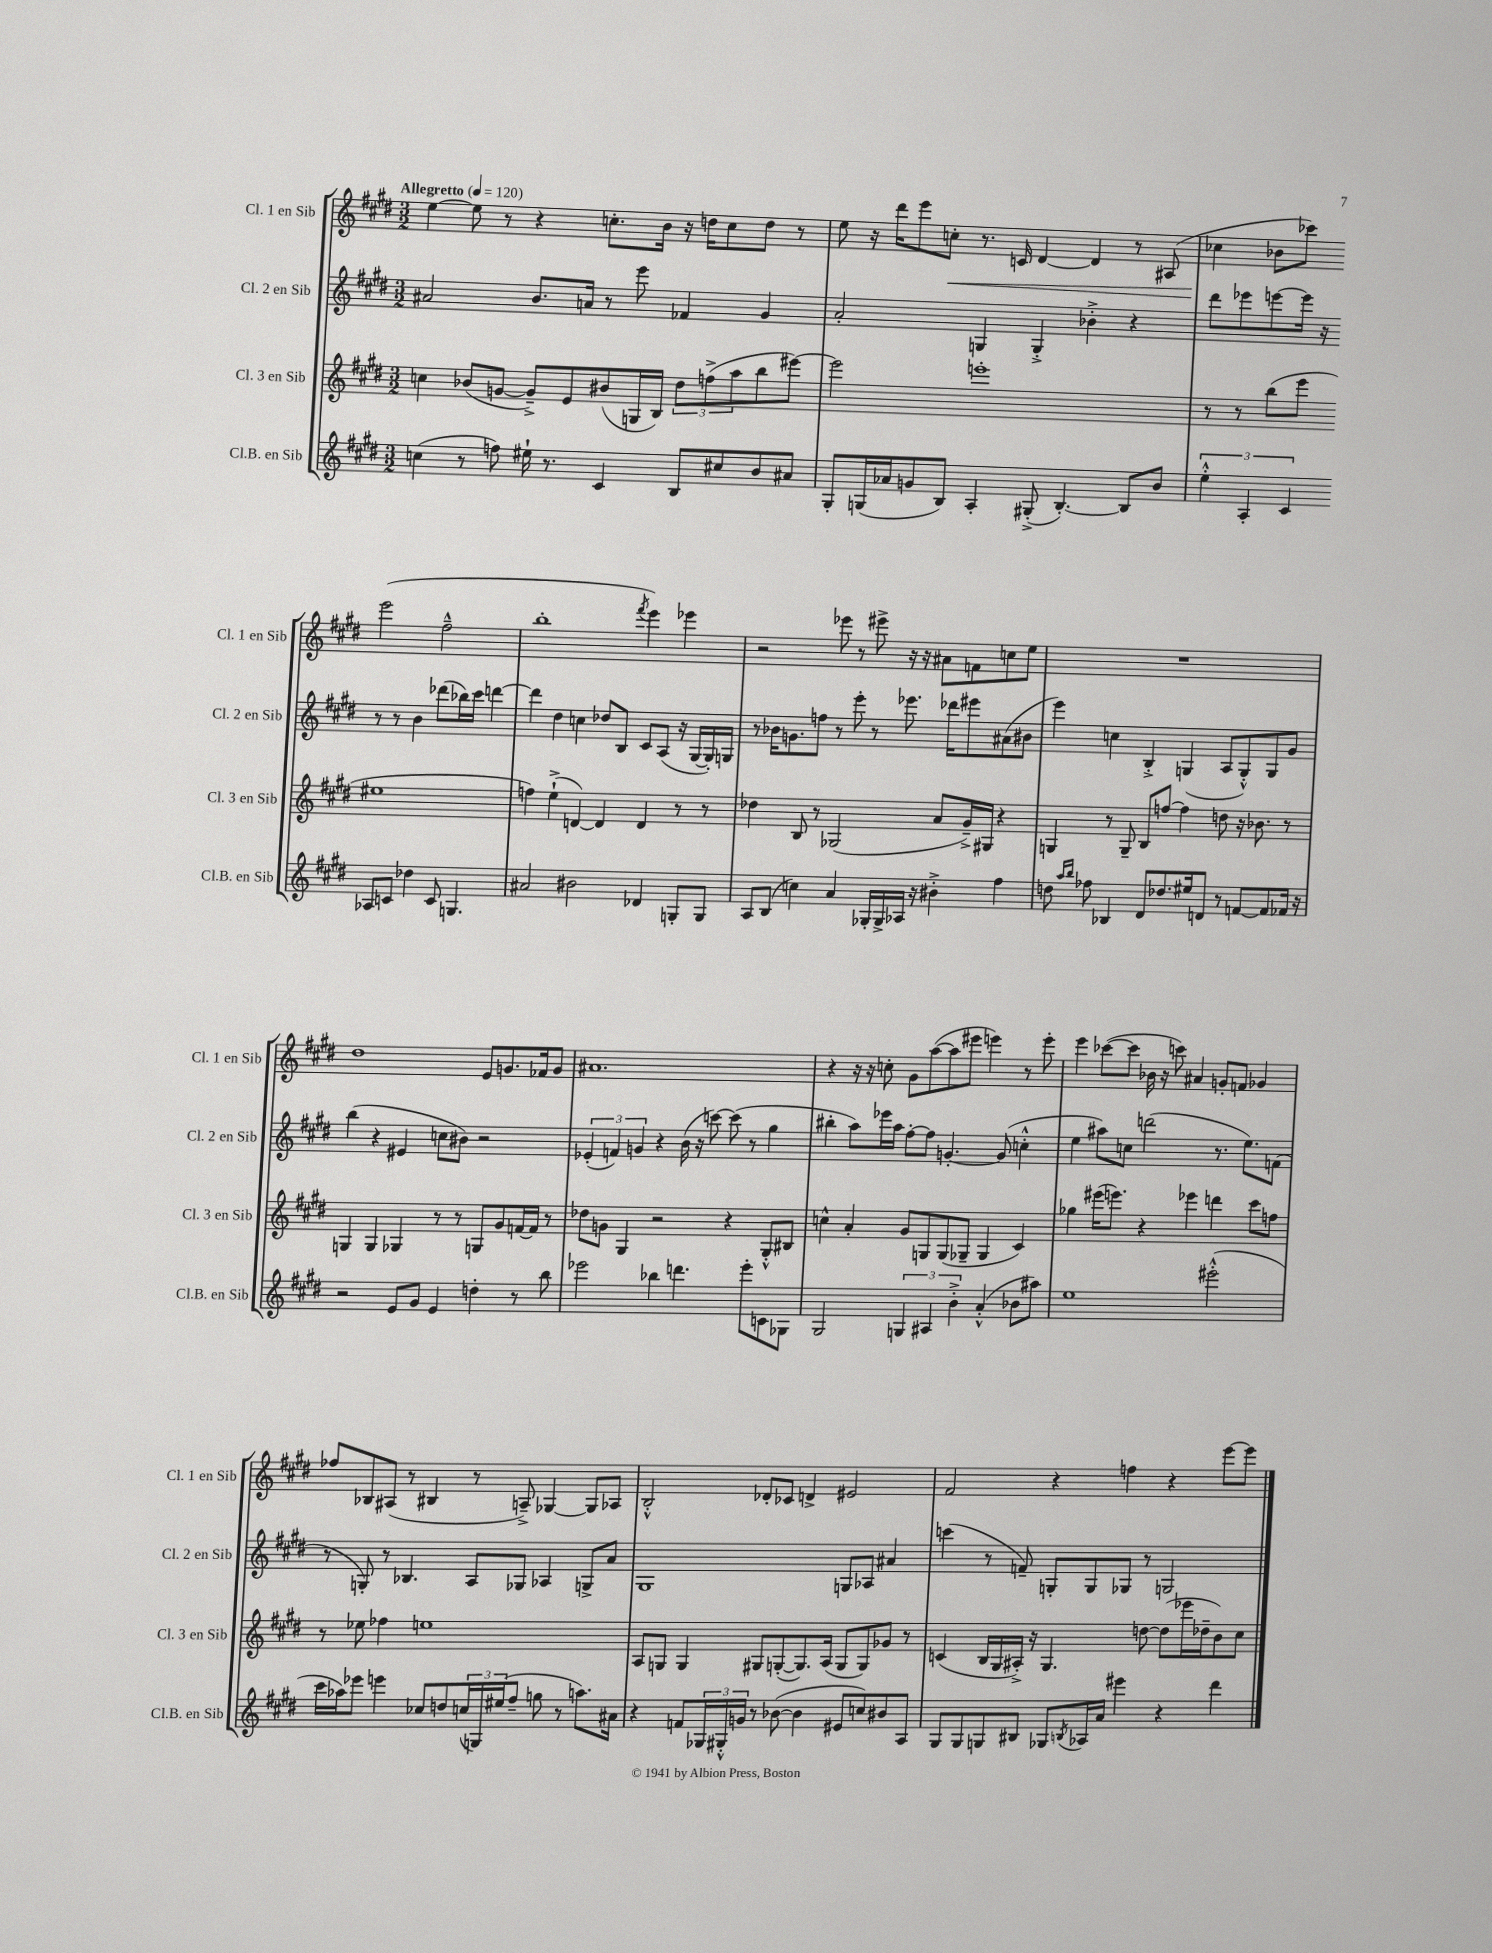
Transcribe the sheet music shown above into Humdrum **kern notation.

**kern	**kern	**kern	**kern
*staff4	*staff3	*staff2	*staff1
*clefG2	*clefG2	*clefG2	*clefG2
*k[f#c#g#d#]	*k[f#c#g#d#]	*k[f#c#g#d#]	*k[f#c#g#d#]
*M3/2	*M3/2	*M3/2	*M3/2
*MM120	*MM120	*MM120	*MM120
(4cc	4cc	2a#	[4ee
8r	(8b-	.	8ee]
8ff)	[8g	.	8r
16ee#`	8g~^])	8.b	4r
8.r	.	.	.
.	8e	.	.
.	.	16a	.
4c#	(8b#	8r	8.cc'
.	16G	8eee	.
.	16B)	.	16b
8B	12dd#	4f-	16r
.	.	.	16dd
.	(12ff^	.	.
8cc#	.	.	8cc
.	12aa	.	.
8b	8bb	4g#	8dd
8a#	[8eee#)	.	8r
=	=	=	=
8G#'	2eee#]	2a'	8ee
(16G	.	.	16r
16a-	.	.	16ddd#
8g	.	.	8eee
8B)	.	.	8cc'
4A'	1eee'	4G	8.r
.	.	.	16c
(8G#'^	.	4G'^	[4d#
[4.B')	.	.	.
.	.	4b-'^	4d#]
8B]	.	4r	8r
8b	.	.	(8A#
=	=	=	=
6ee'^^	8r	8ddd#	4cc-
.	8r	8eee-	.
6A'	.	.	.
.	(8bb	[8eee	8b-
6c#	.	.	.
.	8eee	16eee]	8ccc-)
.	.	16r	.
8A-	1ee#	8r	(2eee
8c	.	8r	.
4dd-	.	4b	.
8c	.	(8ddd-	2ff#~^^
4.G	.	16bb-)	.
.	.	16ccc#	.
.	.	[4ddd	.
=	=	=	=
2a#	4ff)	4ddd]	1bb'
.	(4ee`^	4dd#	.
2b#	[4d)	4cc	.
.	4d]	8dd-	.
.	.	8B	.
.	.	.	8qfff#
4d-	4d	8c#	4eee)
.	.	(8A	.
8G'	8r	16r	4eee-
.	.	[16G#	.
8G	8r	16G#'])	.
.	.	16G	.
=	=	=	=
8A	4dd-	8r	2r
(8B	.	16b-	.
.	.	8.g	.
4cc)	8B	.	.
.	8r	8ff	.
4a	(2G-	8r	8eee-
.	.	8eee'	8r
16G-'	.	8r	8eee#^
16G-^	.	.	.
16A-	.	8.eee-	16r
16r	.	.	16r
4b#'^	8a	.	8a#
.	.	16ddd-	.
.	16g#~^)	8eee#	8f
.	16G#	.	.
4ff#	4r	(8a#	8cc
.	.	8b#	8ee
=	=	=	=
8dd	4G	4eee)	1.r
16qqaa	.	.	.
16qqbb	.	.	.
8ff-	.	.	.
4B-	8r	4cc	.
.	8G~	.	.
8d#	8B	4B'^	.
8.dd-	[8ff	.	.
.	4ff]	(4G	.
16ee#	.	.	.
8d	.	.	.
8r	8dd	8A	.
[8f	16r	8G'^^)	.
.	8.b-	.	.
8f]	.	8G	.
16f-	8r	8g#	.
16r	.	.	.
=	=	=	=
2r	4G	(4bb	1dd#
.	4G	4r	.
8e	4G-	4e#	.
8g#	.	.	.
4e	8r	8cc	.
.	8r	8b#)	.
4dd'	8G	2r	8e
.	8g#	.	8.g
8r	[16f	.	.
.	16f]	.	16f-
8bb	8r	.	8g
=	=	=	=
2eee-	8dd-	(6e-'	1.a#
.	8g	.	.
.	.	6f)	.
.	4G#	.	.
.	.	6g	.
4bb-	2r	4r	.
4.ddd	.	(16b	.
.	.	16r	.
.	.	[8ccc)	.
.	4r	(8ccc]	.
8eee-'	.	8r	.
8c	8G#'^^	4gg#	.
8G-	8B#	.	.
=	=	=	=
2G#	4cc^^	4bb#'	4r
.	4a'	8aa)	16r
.	.	.	16r
.	.	16eee-	8cc'
.	.	16aa	.
6G	8g#	[8ff#'	8g#
.	8G	8ff#]	([8aa
6A#	.	.	.
.	(8G	[4.g'	8aa]
6b'^	.	.	.
.	8G-~	.	8eee#
(4a'^^	4G-	.	4eee)
.	.	(8g]	.
8b-	4c#)	4cc'^^	8r
8aa#)	.	.	8eee'
=	=	=	=
1ee	4gg-	4ee	4eee
.	(16eee#	8aa#)	([8ccc-
.	8.eee)	.	.
.	.	8cc	8ccc-]
.	4r	(2ddd	16b-
.	.	.	16r
.	.	.	8ccc)
.	4eee-	.	4a#
(2eee#'^^	4ddd	8.r	8g'
.	.	.	8f
.	.	8.ee)	.
.	8ccc#	.	4g-
.	8ff	(8f	.
=	=	=	=
16ccc#	8r	8r	8ff-
16aa-)	.	.	.
8eee-	8ee-	8G')	8B-
4eee	4ff-	8r	(8A#
.	.	4.B-	8r
8cc-	1ee	.	4B#
8dd	.	.	.
(24cc	.	8A	8r
24G)	.	.	.
(24ee#	.	.	.
8ff#~	.	8G-	8A~^)
8gg	.	4A-	[4G-
8r	.	.	.
8.aa)	.	8G^	8G-]
.	.	8a	8A-
16a#	.	.	.
=	=	=	=
4r	8A	1G#	2B'^^
.	8G	.	.
8f	4G	.	.
24G-	.	.	.
24G#'^^	.	.	.
24g	.	.	.
8r	8G#	.	8d-'
([8b-	([8G'	.	8c-
4b-]	8.G])	.	4d^
.	(16A	.	.
8e#	8G	8G	2e#
8cc)	8G)	8A-	.
8b#	8g-	4a#	.
8A	8r	.	.
=	=	=	=
8G#	(4c	(4ccc	2f#
8G#	.	.	.
8G	16B	8r	.
.	16G#	.	.
8B#	16A#'^)	8f~)	.
.	16r	.	.
8G-	4.G#	8G'	4r
8qB	.	.	.
16A-	.	8G	.
16a	.	.	.
4eee#	.	8G-	4ff
.	[8dd	8r	.
4r	(8dd]	2G	4r
.	16eee-	.	.
.	16dd-~	.	.
4ddd#	8b)	.	[8eee
.	8cc#	.	8eee]
==	==	==	==
*-	*-	*-	*-
